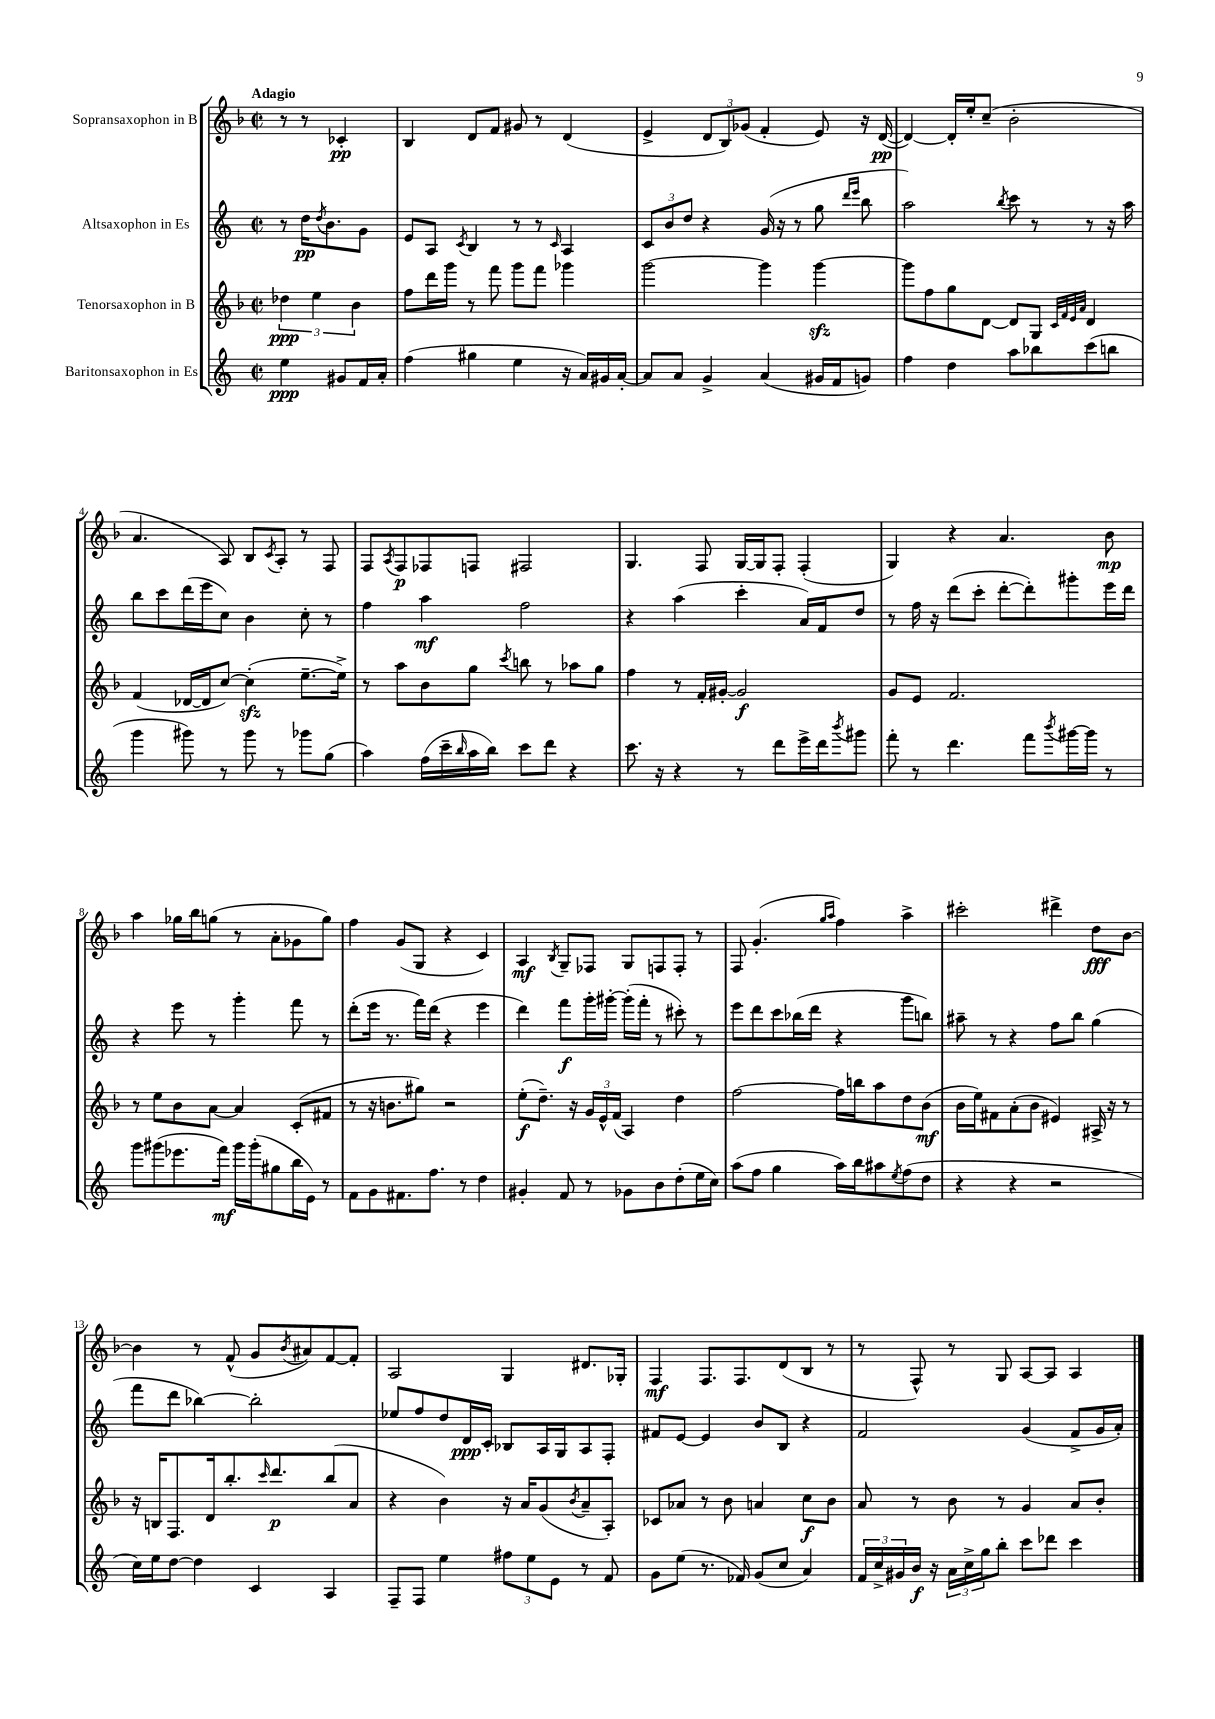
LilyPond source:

<<
\new StaffGroup <<
\new Staff = "s0" \with { instrumentName = "Sopransaxophon in B" } {
    \clef treble \key f \major \defaultTimeSignature \time 2/2 \partial 2 \tempo "Adagio"
    r8 r8 ces'4-.\pp |
    bes4 d'8 f'8 gis'8 r8 d'4( |
    e'4-> \tuplet 3/2 { d'8 bes8) ges'8( } f'4-. e'8) r16 d'16~\pp( |
    d'4~) d'16-. e''16-. c''8--( bes'2-. |
    a'4. a8) bes8 \acciaccatura { c'8 } a8-. r8 f8 |
    f8 \acciaccatura { a8 } f8\p fes8 f8 fis2 |
    g4. f8 g16~ g16 f8-. f4-.( |
    g4) r4 a'4. bes'8\mp |
    a''4 ges''16 bes''16 g''8( r8 a'8-. ges'8 g''8) |
    f''4 g'8( g8 r4 c'4) |
    a4\mf \acciaccatura { bes8 } g8-- fes8 g8 f8 f8-. r8 |
    f8 g'4.-.( \grace { g''16 a''16 } f''4) a''4-> |
    cis'''2-. dis'''4-> d''8\fff bes'8~ |
    bes'4 r8 f'8-^( g'8 \acciaccatura { bes'8 } ais'8) f'8~ f'8-. |
    a2 g4 dis'8. ges16-. |
    f4\mf f8. f8. d'8( bes8 r8 |
    r8 f8-^) r8 g8 a8~ a8 a4 \bar "|." |
}
\new Staff = "s1" \with { instrumentName = "Altsaxophon in Es" } {
    \clef treble \key c \major \defaultTimeSignature \time 2/2 \partial 2
    r8 d''16\pp \acciaccatura { d''8 } b'8. g'8 |
    e'8 a8 \acciaccatura { c'8 } b4 r8 r8 \grace { c'16 } a4 |
    \tuplet 3/2 { c'8 b'8 d''8 } r4 g'16( r16 r8 g''8 \grace { d'''16 e'''16 } b''8 |
    a''2) \acciaccatura { b''8 } c'''8 r8 r8 r16 a''16 |
    b''8 c'''8 d'''16( e'''16 c''8) b'4 c''8-. r8 |
    f''4 a''4\mf f''2 |
    r4 a''4( c'''4-. a'16) f'16 d''8 |
    r8 f''16 r16 d'''8( c'''8-. d'''8~-. d'''8-.) gis'''8-. e'''16 d'''16 |
    r4 e'''8 r8 g'''4-. f'''8 r8 |
    d'''8-.( e'''16 r8. f'''16) d'''16( r4 e'''4 |
    d'''4) f'''8\f g'''16-. gis'''16~-. gis'''16-.( f'''16-. r8 cis'''8-.) r8 |
    e'''8 d'''8 c'''8 bes''16( d'''16 r4 g'''8 b''8) |
    ais''8-- r8 r4 f''8 b''8 g''4( |
    f'''8 d'''8 bes''4~) bes''2-. |
    ees''8 f''8 d''8 d'16\ppp c'16-. bes8 a16 g16 a8 f8-. |
    fis'8 e'8~ e'4 b'8 b8 r4 |
    f'2 g'4( f'8-> g'16 a'16-.) \bar "|." |
}
\new Staff = "s2" \with { instrumentName = "Tenorsaxophon in B" } {
    \clef treble \key f \major \defaultTimeSignature \time 2/2 \partial 2
    \tuplet 3/2 { des''4\ppp e''4 bes'4 } |
    f''8 d'''16 g'''16 r8 f'''8 g'''8 f'''8 ges'''4 |
    g'''2~ g'''4 g'''4~\sfz |
    g'''8 f''8 g''8 d'8~ d'8 g8 \grace { c'32 f'32 e'32 a'32 } d'4 |
    f'4( des'16~ des'16 c''8~) c''4-.\sfz( e''8.~-- e''16->) |
    r8 a''8 bes'8 g''8 \acciaccatura { c'''8 } b''8 r8 aes''8 g''8 |
    f''4 r8 f'16-. gis'16~-. gis'2\f |
    g'8 e'8 f'2. |
    r8 e''8 bes'8 a'8~ a'4 c'8-.( fis'8 |
    r8 r16 b'8. gis''8) r2 |
    e''8-.\f( d''8.--) r16 \tuplet 3/2 { g'16 e'16-^ f'16( } a4) d''4 |
    f''2~ f''16 b''16 a''8 d''8 bes'8\mf( |
    bes'16 e''16) fis'8 a'8-.( bes'8 eis'4) ais16-> r16 r8 |
    r16 b16 f8. d'16 bes''8.-. \grace { c'''16 } d'''8.\p bes''8( a'8 |
    r4 bes'4) r16 a'16 g'8( \acciaccatura { bes'8 } a'8-- a8-.) |
    ces'8 aes'8 r8 bes'8 a'4 c''8\f bes'8 |
    a'8 r8 bes'8 r8 g'4 a'8 bes'8-. \bar "|." |
}
\new Staff = "s3" \with { instrumentName = "Baritonsaxophon in Es" } {
    \clef treble \key c \major \defaultTimeSignature \time 2/2 \partial 2
    e''4\ppp gis'8 f'16 a'16-. |
    f''4( gis''4 e''4 r16 a'16) gis'16 a'16~-. |
    a'8 a'8 g'4-> a'4( gis'16 f'16 g'8) |
    f''4 d''4 a''8 bes''8 c'''8( b''8 |
    g'''4 gis'''8) r8 gis'''8 r8 ges'''8 g''8( |
    a''4) f''16( c'''16-- \grace { b''16 } a''16 b''16) c'''8 d'''8 r4 |
    c'''8. r16 r4 r8 d'''8 e'''16-> d'''16 \acciaccatura { b'''8 } gis'''8 |
    f'''8-. r8 d'''4. f'''8 \acciaccatura { b'''8 } gis'''16~ gis'''16 r8 |
    g'''8 gis'''8( ees'''8. f'''16\mf) gis'''16 gis'''16-.( gis''8 b''16 e'16) r8 |
    f'8 g'8 fis'8. f''8. r8 d''4 |
    gis'4-. f'8 r8 ges'8 b'8 d''8-.( e''16 c''16) |
    a''8( f''8 g''4 a''16) b''16 ais''8 \acciaccatura { e''8 } f''8( d''8 |
    r4 r4 r2 |
    c''16) e''16 d''8~ d''4 c'4 a4 |
    f8-- f8 e''4 \tuplet 3/2 { fis''8 e''8 e'8 } r8 f'8 |
    g'8 e''8( r8. fes'16) g'8( c''8 a'4) |
    \tuplet 3/2 { f'16 c''16-> gis'16 } b'16\f r16 \tuplet 3/2 { a'16 c''16-> g''16 } b''8-. c'''8 des'''8 c'''4 \bar "|." |
}
>>
>>
